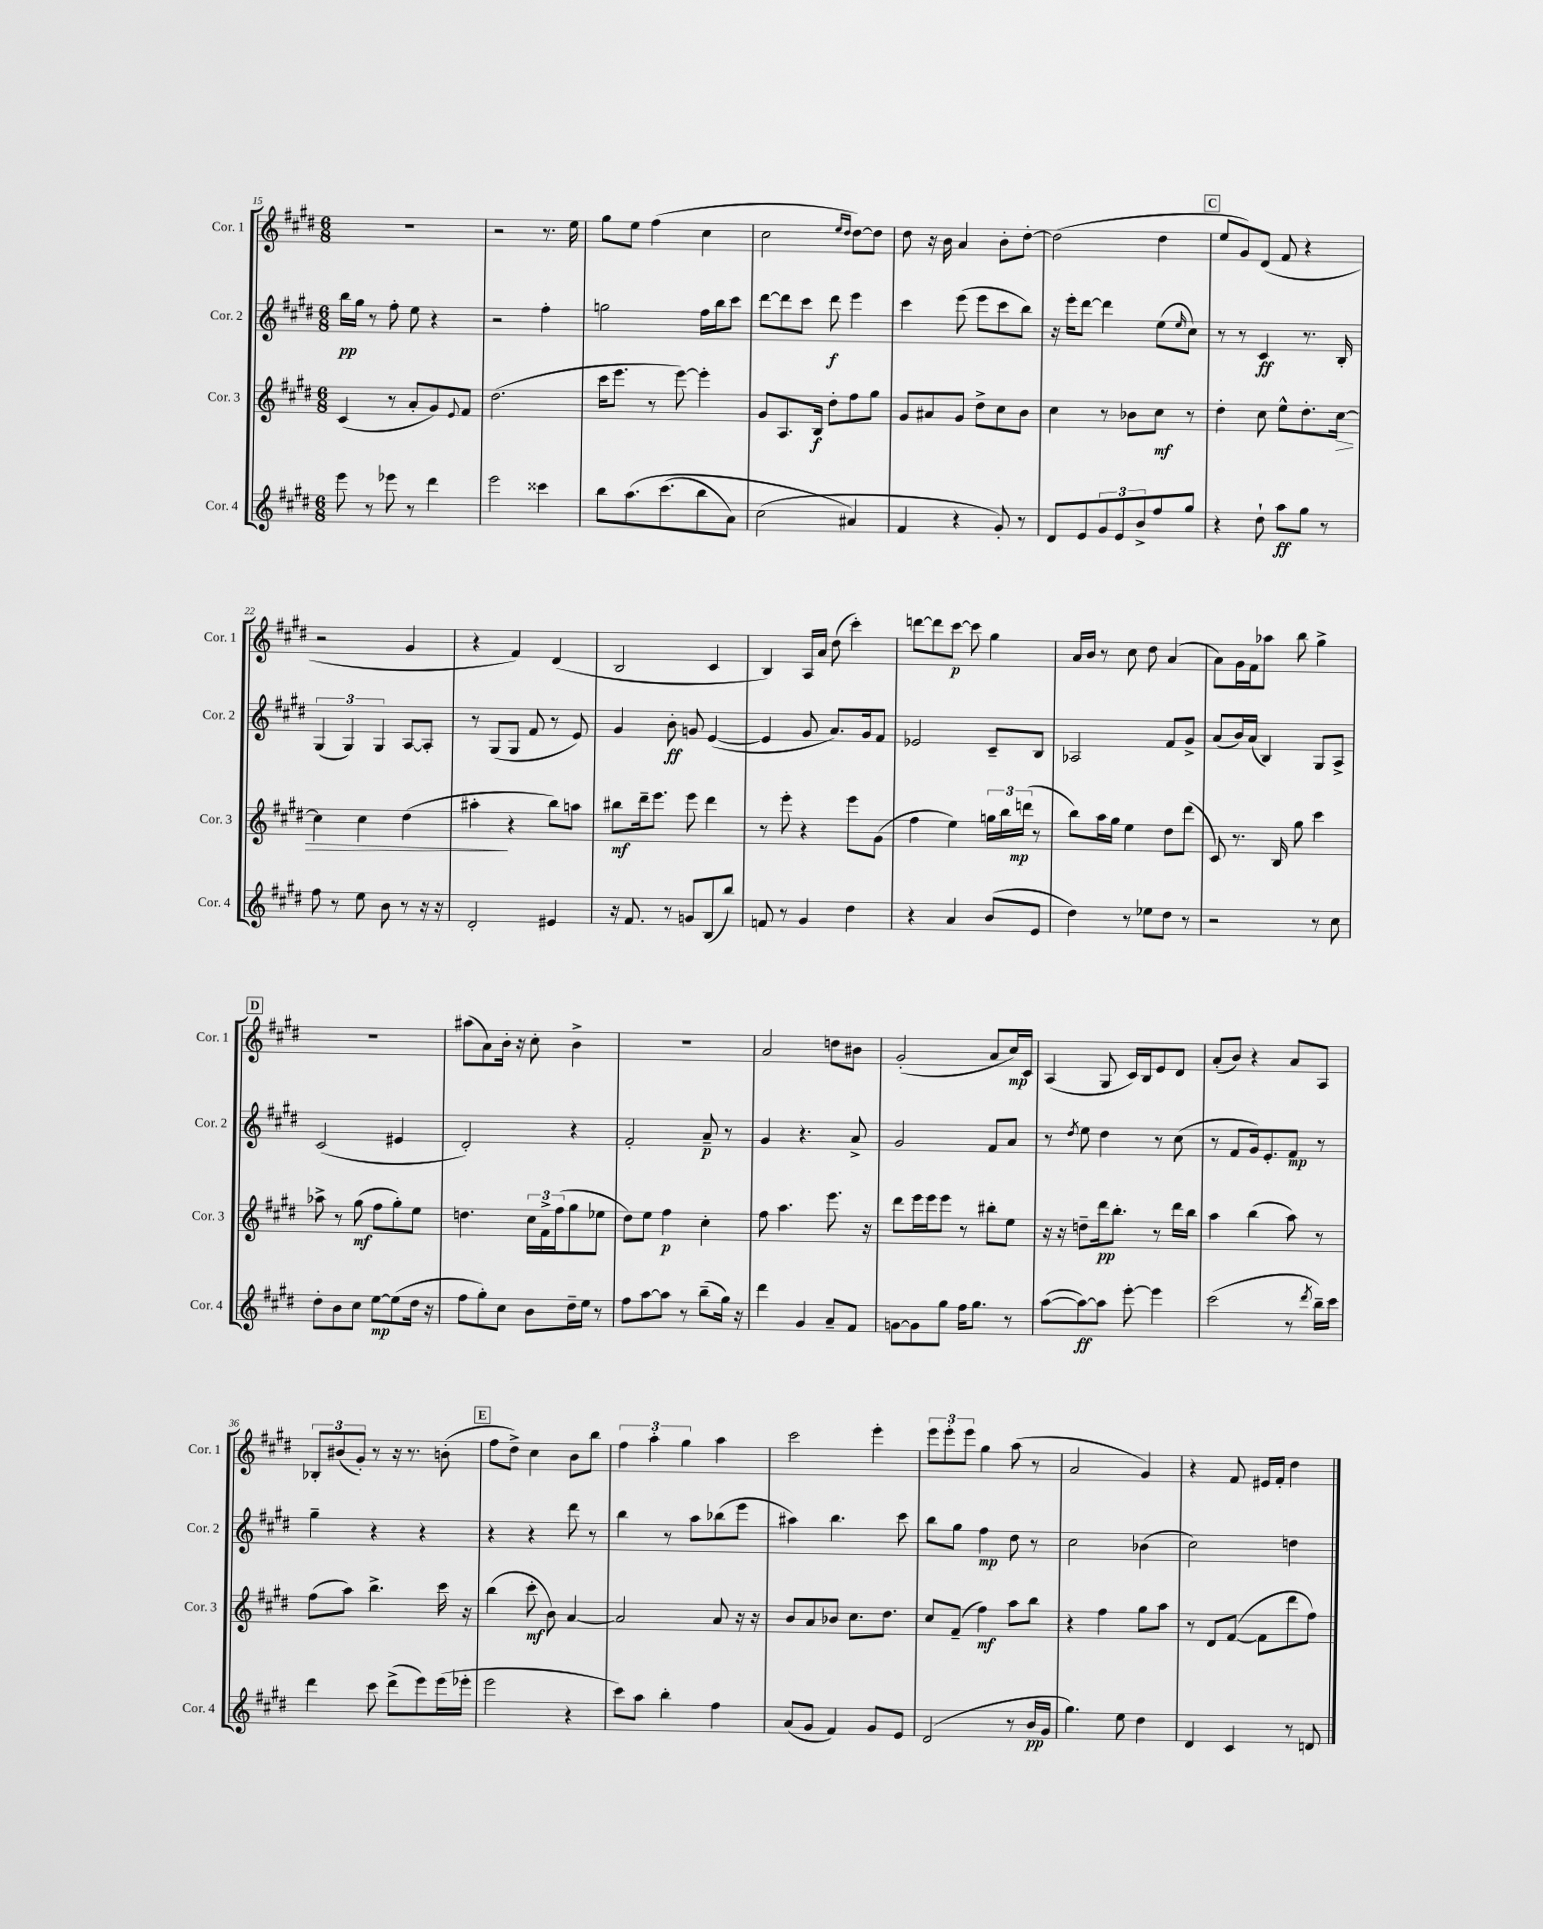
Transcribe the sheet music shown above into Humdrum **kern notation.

**kern	**dynam	**kern	**dynam	**kern	**dynam	**kern	**dynam
*part4	*part4	*part3	*part3	*part2	*part2	*part1	*part1
*staff4	*staff4	*staff3	*staff3	*staff2	*staff2	*staff1	*staff1
*I"Cor. 4	*	*I"Cor. 3	*	*I"Cor. 2	*	*I"Cor. 1	*
*I'Cor. 4	*	*I'Cor. 3	*	*I'Cor. 2	*	*I'Cor. 1	*
*clefG2	*	*clefG2	*	*clefG2	*	*clefG2	*
*k[f#c#g#d#]	*	*k[f#c#g#d#]	*	*k[f#c#g#d#]	*	*k[f#c#g#d#]	*
*M6/8	*	*M6/8	*	*M6/8	*	*M6/8	*
=15	=15	=15	=15	=15	=15	=15	=15
8eee\	.	(4c#/	.	16bb\LL	pp	2.r	.
.	.	.	.	16gg#\JJ	.	.	.
8r	.	.	.	8r	.	.	.
8eee-X\	.	8r	.	8ff#'\	.	.	.
8r	.	8a'/L	.	8ee\	.	.	.
4ddd#\	.	8g#/)	.	4r	.	.	.
.	.	8qqe/	.	.	.	.	.
.	.	8f#/J	.	.	.	.	.
=16	=16	=16	=16	=16	=16	=16	=16
2eee\	.	(2.dd#\	.	2r	.	2r	.
4ccc##X\	.	.	.	4ff#'\	.	8.r	.
.	.	.	.	.	.	16ee\	.
=17	=17	=17	=17	=17	=17	=17	=17
8bb\L	.	16ccc#\KL	.	2ggn\	.	8gg#\L	.
.	.	8.eee\J	.	.	.	.	.
(8.aa\	.	.	.	.	.	8ee\J	.
.	.	8r	.	.	.	(4ff#\	.
(8.ccc#\	.	.	.	.	.	.	.
.	.	[8eee\)	.	.	.	.	.
8bb\	.	4eee'\]	.	16ff#\LL	.	4cc#\	.
.	.	.	.	16bb\J	.	.	.
8a\J)	.	.	.	8ccc#\J	.	.	.
=18	=18	=18	=18	=18	=18	=18	=18
(2cc#\	.	8g#/L	.	[8ddd#\L	.	2cc#\	.
.	.	8.A/	.	8ddd#\]	.	.	.
.	.	.	.	8ccc#\J	.	.	.
.	.	16B/Jk	f	.	.	.	.
.	.	8dd#'\L	.	8ddd#\	f	.	.
.	.	.	.	.	.	16qqee/LL	.
.	.	.	.	.	.	16qqdd#/JJ	.
4a#X/)	.	8ff#\	.	4eee\	.	[8dd#\L)	.
.	.	8gg#\J	.	.	.	8dd#\J]	.
=19	=19	=19	=19	=19	=19	=19	=19
4f#/	.	8g#/L	.	4ccc#\	.	8dd#\	.
.	.	8a#X/	.	.	.	16r	.
.	.	.	.	.	.	16b\	.
4r	.	8g#/J	.	(8eee\	.	4a/	.
.	.	8dd#^\L	.	8eee\L	.	.	.
8g#'/)	.	8cc#\	.	8ccc#\	.	8b'\L	.
8r	.	8b\J	.	8bb\J)	.	[8dd#'\J	.
=20	=20	=20	=20	=20	=20	=20	=20
8d#/L	.	4cc#\	.	16r	.	(2dd#\]	.
.	.	.	.	16eee'\KL	.	.	.
8e/	.	.	.	[8ddd#\J	.	.	.
12g#/	.	8r	.	4ddd#\]	.	.	.
12e/	.	.	.	.	.	.	.
.	.	8b-X\L	.	.	.	.	.
12b^/	.	.	.	.	.	.	.
8ff#/	.	8cc#\J	mf	(8ee\L	.	4dd#\	.
.	.	.	.	16qqee/	.	.	.
8gg#/J	.	8r	.	8cc#\J)	.	.	.
!!LO:REH:place=s1:t=C
=21	=21	=21	=21	=21	=21	=21	=21
4r	.	4dd#'\	.	8r	.	8ee/L	.
.	.	.	.	8r	.	8g#/)	.
8dd#`\	.	8cc#\	.	4c#/	ff	(8d#/J	.
8aa\L	ff	8ee^^\L	.	.	.	8f#/	.
8gg#\J	.	8.dd#'\	.	8.r	.	4r	.
8r	.	.	.	.	.	.	.
!	!	!	!LO:HP:b	!	!	!	!
.	.	[16cc#\Jk	>	16B'/	.	.	.
!!LO:LB:g=z
=22	=22	=22	=22	=22	=22	=22	=22
8ff#\	.	4cc#\]	.	(6G#/	.	2r	.
8r	.	.	.	.	.	.	.
.	.	.	.	6G#/)	.	.	.
8ee\	.	4cc#\	.	.	.	.	.
.	.	.	.	6G#/	.	.	.
8b\	.	.	.	.	.	.	.
8r	.	(4dd#\	.	[8A/L	.	4g#/	.
16r	.	.	.	8A'/J]	.	.	.
16r	.	.	.	.	.	.	.
=23	=23	=23	=23	=23	=23	=23	=23
2d#'/	.	4aa#X'\	.	8r	.	4r	.
.	.	.	.	(8G#/L	.	.	.
.	.	4r	]	8G#/J	.	4f#/)	.
.	.	.	.	8f#/	.	.	.
4e#X/	.	8bb\L)	.	8r	.	(4d#/	.
.	.	8aan\J	.	8e/)	.	.	.
=24	=24	=24	=24	=24	=24	=24	=24
16r	.	8bb#X\L	mf	4g#/	.	2B/	.
8.f#/	.	.	.	.	.	.	.
.	.	16ddd#~\k	.	.	.	.	.
.	.	8.eee\J	.	.	.	.	.
8r	.	.	.	8b'\	ff	.	.
8gn/L	.	8eee\	.	8gn/	.	.	.
(8B/	.	4ddd#\	.	([4e/	.	4c#/	.
8bb/J)	.	.	.	.	.	.	.
=25	=25	=25	=25	=25	=25	=25	=25
8fn/	.	8r	.	4e/]	.	4B/)	.
8r	.	8eee'\	.	.	.	.	.
4g#/	.	4r	.	8g#/	.	16A/LL	.
.	.	.	.	.	.	16a/JJ	.
.	.	.	.	8.a/L)	.	(8dd#\	.
4dd#\	.	8eee\L	.	.	.	4ccc#'\)	.
.	.	.	.	16g#/k	.	.	.
.	.	(8g#\J	.	8f#/J	.	.	.
=26	=26	=26	=26	=26	=26	=26	=26
4r	.	4ff#\	.	2e-X/	.	[8dddn\L	.
.	.	.	.	.	.	8ddd\]	.
4a/	.	4ee\)	.	.	.	[8ccc#\J	p
.	.	.	.	.	.	8ccc#\]	.
(8b/L	.	24ggn\LL	.	8c#~/L	.	4gg#\	.
.	.	24bb\	.	.	.	.	.
.	.	(24dddn\JJ	mp	.	.	.	.
8e/J	.	8r	.	8B/J	.	.	.
=27	=27	=27	=27	=27	=27	=27	=27
4dd#\)	.	8bb\L)	.	2A-X/	.	16a/LL	.
.	.	.	.	.	.	16b/JJ	.
.	.	16aa\L	.	.	.	8r	.
.	.	16gg#\JJ	.	.	.	.	.
8r	.	4ee\	.	.	.	8cc#\	.
8ee-X\L	.	.	.	.	.	8dd#\	.
8dd#\J	.	8dd#\L	.	8f#/L	.	(4a/	.
8r	.	(8ddd#\J	.	8g#^/J	.	.	.
=28	=28	=28	=28	=28	=28	=28	=28
2r	.	8c#/)	.	(8a/L	.	8a\L)	.
.	.	8.r	.	16b/L)	.	16g#\L	.
.	.	.	.	(16a/JJ	.	16f#\J	.
.	.	.	.	4B/)	.	8aa-X\J	.
.	.	16B/	.	.	.	.	.
.	.	8gg#\	.	.	.	8bb\	.
8r	.	4ccc#\	.	8G#/L	.	4gg#^\	.
8cc#\	.	.	.	8A^/J	.	.	.
!!LO:LB:g=z
!!LO:REH:place=s1:t=D
=29	=29	=29	=29	=29	=29	=29	=29
8dd#'\L	.	8aa-X^\	.	(2c#/	.	2.r	.
8b\	.	8r	.	.	.	.	.
8cc#\J	.	(8gg#\	mf	.	.	.	.
[8ee\L	mp	8ff#\L	.	.	.	.	.
(8ee\]	.	8gg#'\)	.	4e#X/	.	.	.
16dd#\Jk	.	8ee\J	.	.	.	.	.
16r	.	.	.	.	.	.	.
=30	=30	=30	=30	=30	=30	=30	=30
8ff#\L	.	4.ddn\	.	2d#'/)	.	(8aa#X\L	.
8gg#'\)	.	.	.	.	.	8a\)	.
8cc#\J	.	.	.	.	.	16b'\Jk	.
.	.	.	.	.	.	16r	.
8b\L	.	24cc#\LL	.	.	.	8cc#'\	.
.	.	24f#^\	.	.	.	.	.
.	.	(24ff#\J	.	.	.	.	.
16dd#~\L	.	8gg#\	.	4r	.	4b^\	.
16ee\JJ	.	.	.	.	.	.	.
8r	.	8ee-X\J	.	.	.	.	.
=31	=31	=31	=31	=31	=31	=31	=31
8ff#\L	.	8dd#\L)	.	2f#'/	.	2.r	.
[8aa\	.	8ee\J	.	.	.	.	.
8aa\J]	.	4ff#\	p	.	.	.	.
8r	.	.	.	.	.	.	.
(8bb~\L	.	4cc#'\	.	8a~/	p	.	.
16gg#\Jk)	.	.	.	8r	.	.	.
16r	.	.	.	.	.	.	.
=32	=32	=32	=32	=32	=32	=32	=32
4ddd#\	.	8ff#\	.	4g#/	.	2a/	.
.	.	4.aa\	.	.	.	.	.
4g#/	.	.	.	4.r	.	.	.
8a~/L	.	8.eee\	.	.	.	8ddn\L	.
8f#/J	.	.	.	8a^/	.	8b#X\J	.
.	.	16r	.	.	.	.	.
=33	=33	=33	=33	=33	=33	=33	=33
[8gn\L	.	8ddd#\L	.	2g#/	.	(2g#'/	.
8g\]	.	16eee\L	.	.	.	.	.
.	.	16eee\J	.	.	.	.	.
8gg#\J	.	8eee\J	.	.	.	.	.
16ff#\KL	.	8r	.	.	.	.	.
8.gg#\J	.	.	.	.	.	.	.
.	.	8bb#X'\L	.	8f#/L	.	8a/L	.
8r	.	8ee\J	.	8a/J	.	16cc#/L)	mp
.	.	.	.	.	.	16c#/JJ	.
=34	=34	=34	=34	=34	=34	=34	=34
([8aa\L	.	16r	.	8r	.	(4A/	.
.	.	16r	.	.	.	.	.
.	.	.	.	8qdd#/	.	.	.
8aa\_)	ff	8ddn~\L	.	8ee\	.	.	.
8aa\J]	.	16ddd#\k	pp	4dd#\	.	8G#/	.
.	.	8.bb'\J	.	.	.	.	.
[8eee'\	.	.	.	.	.	16c#/LL)	.
.	.	.	.	.	.	16B/J	.
4eee\]	.	8r	.	8r	.	8e/	.
.	.	16ddd#\LL	.	(8cc#\	.	8d#/J	.
.	.	16bb\JJ	.	.	.	.	.
=35	=35	=35	=35	=35	=35	=35	=35
(2ccc#\	.	4aa\	.	8r	.	(8a'/L	.
.	.	.	.	8f#/L	.	8b/J)	.
.	.	(4bb\	.	16g#/k)	.	4r	.
.	.	.	.	8.e'/	.	.	.
8r	.	8aa\)	.	8f#/J	mp	8a/L	.
8qddd#/	.	.	.	.	.	.	.
16bb~\LL)	.	8r	.	8r	.	8A/J	.
16ccc#\JJ	.	.	.	.	.	.	.
!!LO:LB:g=z
=36	=36	=36	=36	=36	=36	=36	=36
4ddd#\	.	(8ff#\L	.	4gg#~\	.	12B-X'/L	.
.	.	.	.	.	.	(12b#X/	.
.	.	8aa\J)	.	.	.	.	.
.	.	.	.	.	.	12g#'/J)	.
8ccc#\	.	4.bb^\	.	4r	.	8r	.
(8ddd#^\L	.	.	.	.	.	16r	.
.	.	.	.	.	.	8.r	.
8eee\)	.	.	.	4r	.	.	.
(16eee\L	.	16ccc#\	.	.	.	(8bn'\	.
16eee-X'\JJ	.	16r	.	.	.	.	.
!!LO:REH:place=s1:t=E
=37	=37	=37	=37	=37	=37	=37	=37
2eee\	.	(4bb\	.	4r	.	8ff#\L	.
.	.	.	.	.	.	8dd#^\J)	.
.	.	8ccc#'\	mf	4r	.	4cc#\	.
.	.	8b\)	.	.	.	.	.
4r	.	[4a/	.	8ddd#\	.	8b\L	.
.	.	.	.	8r	.	8bb\J	.
=38	=38	=38	=38	=38	=38	=38	=38
8ccc#\L)	.	2a/]	.	4bb\	.	6ff#\	.
8aa\J	.	.	.	.	.	.	.
.	.	.	.	.	.	6aa'\	.
4bb'\	.	.	.	8r	.	.	.
.	.	.	.	.	.	6gg#\	.
.	.	.	.	8aa\L	.	.	.
4ff#\	.	8a/	.	(8bb-X\	.	4aa\	.
.	.	16r	.	8eee\J	.	.	.
.	.	16r	.	.	.	.	.
=39	=39	=39	=39	=39	=39	=39	=39
(8a/L	.	8b/L	.	4aa#X\)	.	2ccc#\	.
8g#/J	.	8a/	.	.	.	.	.
4f#/)	.	8b-X/J	.	4.bb\	.	.	.
.	.	8.cc#\L	.	.	.	.	.
8g#/L	.	.	.	.	.	4eee'\	.
.	.	8.dd#\J	.	.	.	.	.
8e/J	.	.	.	8ccc#\	.	.	.
=40	=40	=40	=40	=40	=40	=40	=40
(2d#/	.	8cc#/L	.	8bb\L	.	12eee\L	.
.	.	.	.	.	.	12eee'\	.
.	.	(8f#~/J	.	8gg#\J	.	.	.
.	.	.	.	.	.	12eee\J	.
.	.	4ff#\)	mf	4ff#\	mp	4gg#\	.
8r	.	8aa\L	.	8dd#\	.	(8aa\	.
16b/LL	pp	8bb\J	.	8r	.	8r	.
16g#/JJ	.	.	.	.	.	.	.
=41	=41	=41	=41	=41	=41	=41	=41
4.gg#\)	.	4r	.	2cc#\	.	2a/	.
.	.	4ff#\	.	.	.	.	.
8ee\	.	.	.	.	.	.	.
4dd#\	.	8gg#\L	.	(4b-X\	.	4g#/)	.
.	.	8aa\J	.	.	.	.	.
=42	=42	=42	=42	=42	=42	=42	=42
4d#/	.	8r	.	2cc#\)	.	4r	.
.	.	8d#/L	.	.	.	.	.
4c#/	.	([8f#/J	.	.	.	8f#/	.
.	.	8f#\L]	.	.	.	16e#X/LL	.
.	.	.	.	.	.	16f#'/JJ	.
8r	.	8ddd#\	.	4ddn\	.	4dd#\	.
8dn/	.	8ff#\J)	.	.	.	.	.
==	==	==	==	==	==	==	==
*-	*-	*-	*-	*-	*-	*-	*-
